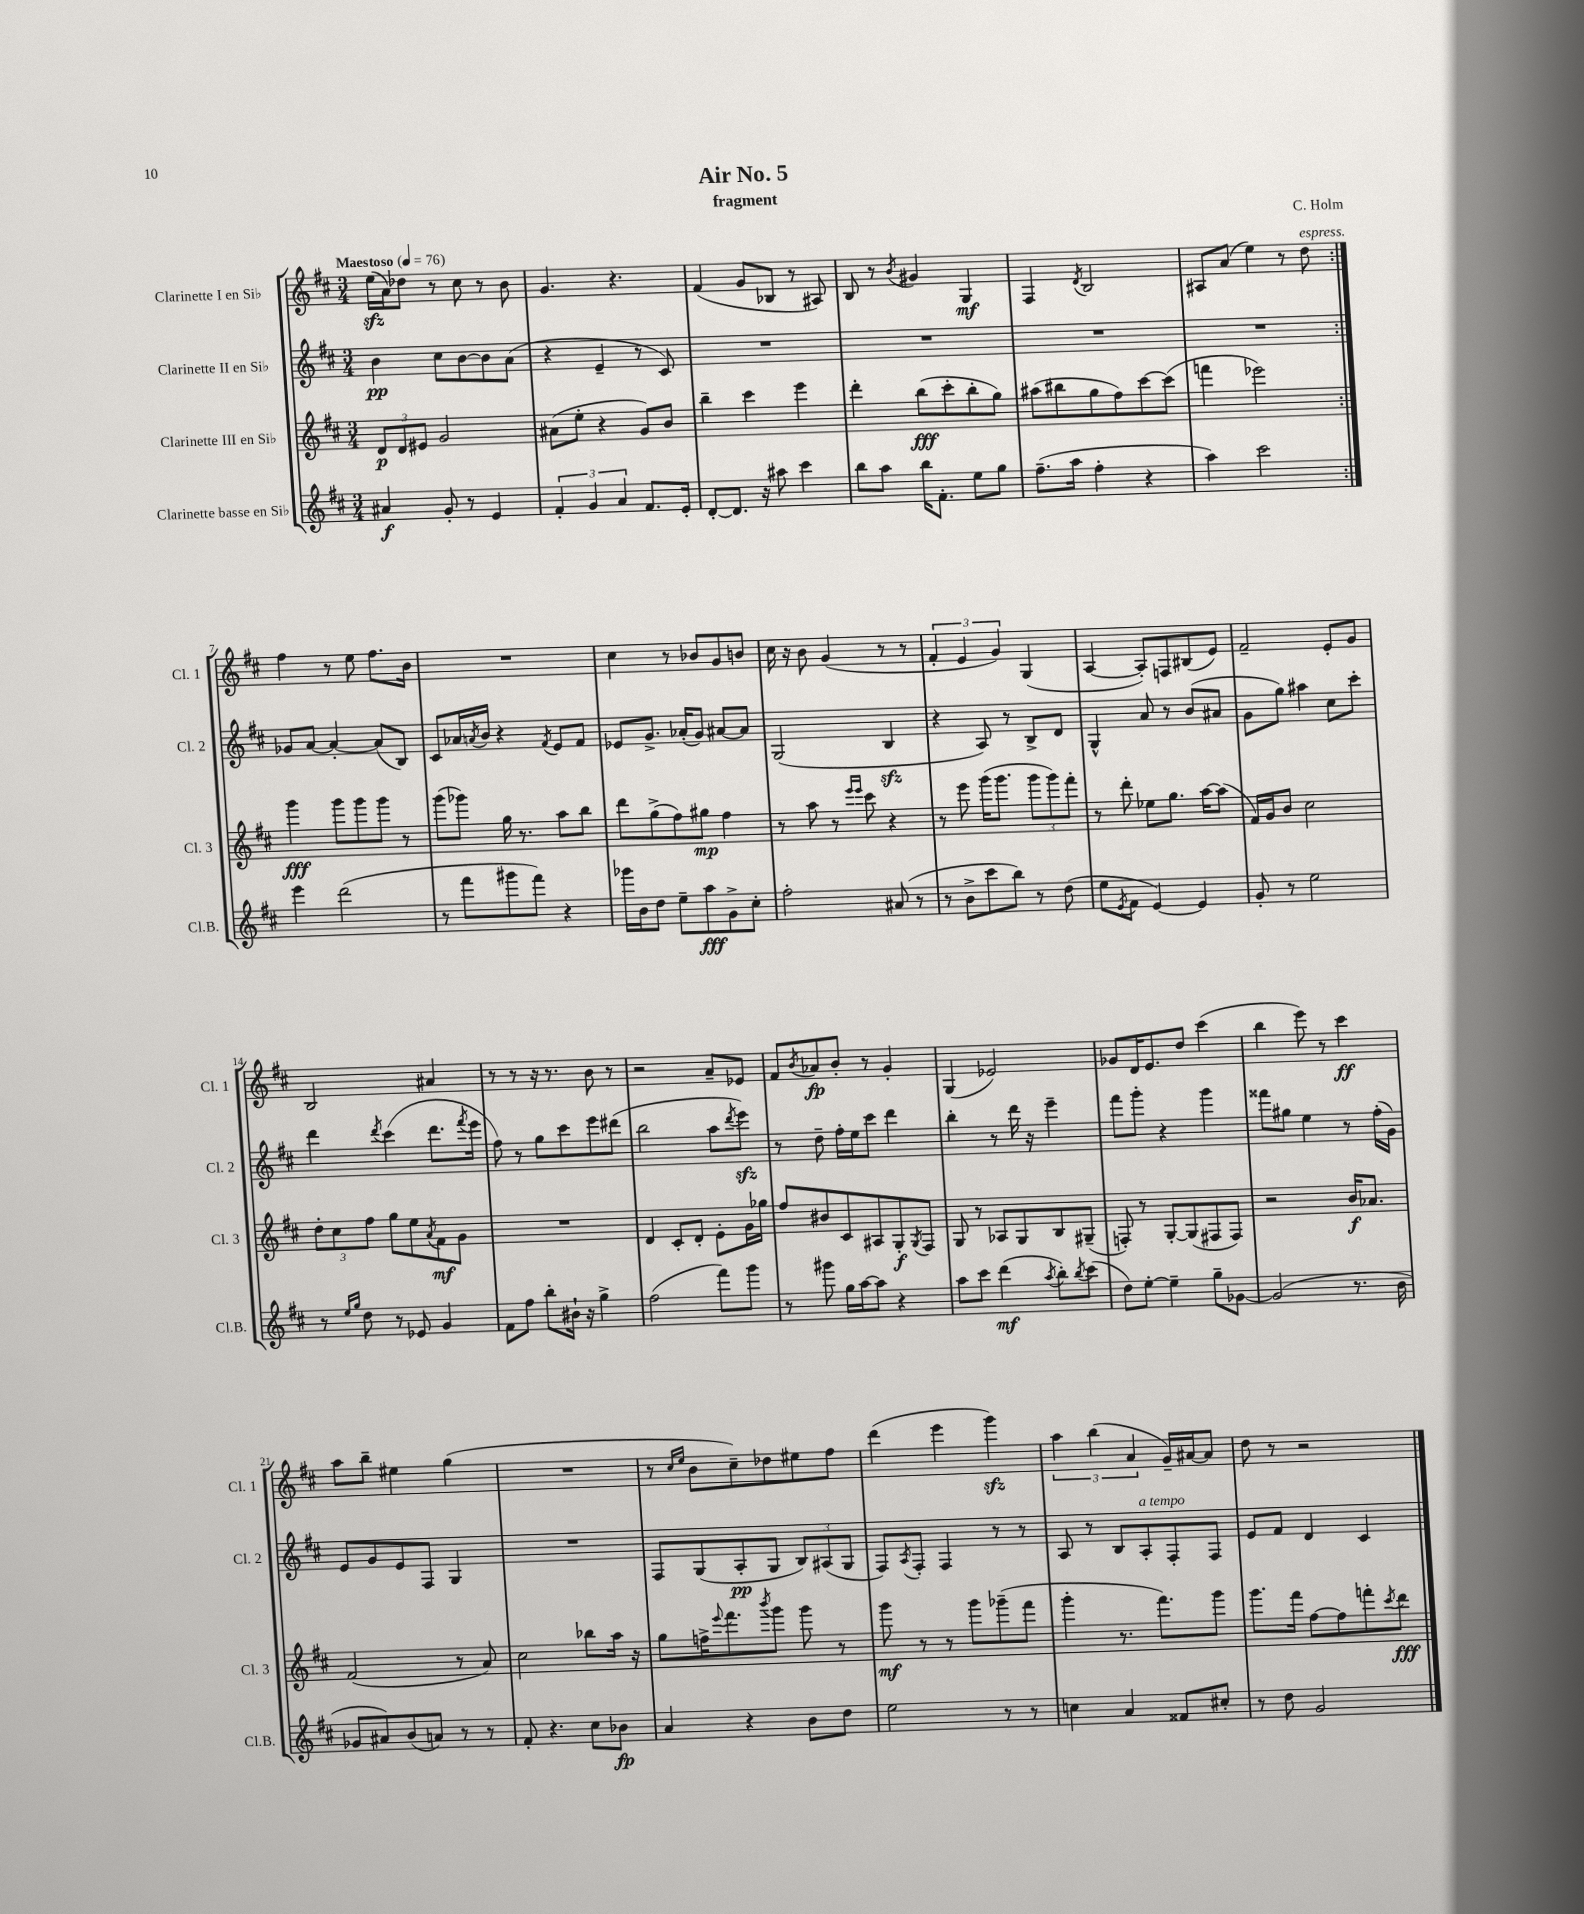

**kern	**dynam	**kern	**dynam	**kern	**dynam	**kern	**dynam
*part4	*part4	*part3	*part3	*part2	*part2	*part1	*part1
*staff4	*staff4	*staff3	*staff3	*staff2	*staff2	*staff1	*staff1
*I"Clarinette basse en Si♭	*	*I"Clarinette III en Si♭	*	*I"Clarinette II en Si♭	*	*I"Clarinette I en Si♭	*
*I'Cl.B.	*	*I'Cl. 3	*	*I'Cl. 2	*	*I'Cl. 1	*
*clefG2	*	*clefG2	*	*clefG2	*	*clefG2	*
*k[f#c#]	*	*k[f#c#]	*	*k[f#c#]	*	*k[f#c#]	*
*M3/4	*	*M3/4	*	*M3/4	*	*M3/4	*
*MM76	*	*MM76	*	*MM76	*	*MM76	*
=1	=1	=1	=1	=1	=1	=1	=1
!	!	!	!	!	!	!LO:TX:a:B:t=Maestoso	!
4a#X/	f	12d/L	p	4b\	pp	(16eezz\LL	.
.	.	.	.	.	.	16a\J)	.
.	.	12d/	.	.	.	.	.
.	.	.	.	.	.	8dd-X\J	.
.	.	12e#X/J	.	.	.	.	.
8g'/	.	2g/	.	8cc#\L	.	8r	.
8r	.	.	.	[8b\	.	8cc#\	.
4e/	.	.	.	8b\]	.	8r	.
.	.	.	.	(8a\J	.	8b\	.
=2	=2	=2	=2	=2	=2	=2	=2
6f#'/	.	(8a#X\L	.	4r	.	4.g/	.
.	.	8ee'\J	.	.	.	.	.
6g/	.	.	.	.	.	.	.
.	.	4r	.	4e~/	.	.	.
6a/	.	.	.	.	.	.	.
.	.	.	.	.	.	4.r	.
8.f#/L	.	8g/L)	.	8r	.	.	.
.	.	8b/J	.	8c#/)	.	.	.
16e'/Jk	.	.	.	.	.	.	.
=3	=3	=3	=3	=3	=3	=3	=3
[8d'/L	.	4bb~\	.	2.r	.	(4f#/	.
8.d/J]	.	.	.	.	.	.	.
.	.	4ccc#\	.	.	.	8g/L	.
16r	.	.	.	.	.	.	.
8aa#X\	.	.	.	.	.	8B-X/J	.
4ccc#\	.	4eee\	.	.	.	8r	.
.	.	.	.	.	.	8A#X/)	.
=4	=4	=4	=4	=4	=4	=4	=4
8bb\L	.	4ddd'\	.	2.r	.	8B/	.
8aa\J	.	.	.	.	.	8r	.
.	.	.	.	.	.	8qb/	.
16bb\KL	.	(8bb\L	fff	.	.	4g#X/	.
8.f#'\J	.	.	.	.	.	.	.
.	.	8ccc#'\	.	.	.	.	.
8ee\L	.	8bb'\	.	.	.	4G/	mf
8gg\J	.	8gg\J)	.	.	.	.	.
=5	=5	=5	=5	=5	=5	=5	=5
(8.ff#~\L	.	(8aa#X\L	.	2.r	.	4F#/	.
.	.	8bb#X\	.	.	.	.	.
16aa\Jk	.	.	.	.	.	.	.
.	.	.	.	.	.	8qd/	.
4ff#'\	.	8gg\	.	.	.	2B/	.
.	.	8ff#\)	.	.	.	.	.
4r	.	[8ccc#\	.	.	.	.	.
.	.	(8ccc#\J]	.	.	.	.	.
=6	=6	=6	=6	=6	=6	=6	=6
4aa\)	.	4fffn\	.	2.r	.	8A#X/L	.
.	.	.	.	.	.	(8a/J	.
2ccc#\	.	2eee-X\)	.	.	.	4ee\)	.
.	.	.	.	.	.	8r	.
!	!	!	!	!	!	!LO:TX:a:i:t=espress.	!
.	.	.	.	.	.	8dd\	.
!!LO:LB:g=z
=7:|!	=7:|!	=7:|!	=7:|!	=7:|!	=7:|!	=7:|!	=7:|!
4eee\	.	4ggg\	fff	8g-X/L	.	4ff#\	.
.	.	.	.	[8a/J	.	.	.
(2ddd\	.	8ggg\L	.	4a'/_	.	8r	.
.	.	8ggg\	.	.	.	8ee\	.
.	.	8ggg\J	.	(8a/L]	.	8.ff#\L	.
.	.	8r	.	8B/J)	.	.	.
.	.	.	.	.	.	16b\Jk	.
=8	=8	=8	=8	=8	=8	=8	=8
8r	.	(8ggg\L	.	8c#/L	.	2.r	.
8fff#\L	.	8ggg-X\J)	.	16a-X/L	.	.	.
.	.	.	.	8qan/	.	.	.
.	.	.	.	16b/JJ	.	.	.
8ggg#X\	.	16gg\	.	4r	.	.	.
.	.	8.r	.	.	.	.	.
8fff#\J)	.	.	.	.	.	.	.
.	.	.	.	8qf#/	.	.	.
4r	.	8aa\L	.	8e/L	.	.	.
.	.	8bb\J	.	8f#/J	.	.	.
=9	=9	=9	=9	=9	=9	=9	=9
16ggg-X\LL	.	8ddd\L	.	8e-X/L	.	4cc#\	.
16b\J	.	.	.	.	.	.	.
8dd\J	.	(8gg^\	.	8.g^/J	.	.	.
8ee~\L	.	8ff#\)	.	.	.	8r	.
.	.	.	.	(16a-X'/KL	.	.	.
8aa\	fff	8gg#X\J	mp	8g/J)	.	8b-X/L	.
8g^\	.	4ff#\	.	[8a#X/L	.	8g/	.
8cc#'\J	.	.	.	8a#/J]	.	8bn/J	.
=10	=10	=10	=10	=10	=10	=10	=10
2ff#'\	.	8r	.	(2G/	.	16cc#\	.
.	.	.	.	.	.	16r	.
.	.	8aa\	.	.	.	8b\	.
.	.	8r	.	.	.	(4g/	.
.	.	16qqeee/LL	.	.	.	.	.
.	.	16qqeee/JJ	.	.	.	.	.
.	.	8ccc#\	.	.	.	.	.
(8a#X/	.	4r	.	4Bzz/	.	8r	.
8r	.	.	.	.	.	8r	.
=11	=11	=11	=11	=11	=11	=11	=11
8r	.	8r	.	4r	.	6f#'/	.
8b^\L	.	8eee\	.	.	.	.	.
.	.	.	.	.	.	6e/	.
8ccc#\	.	(16ggg\KL	.	8A/)	.	.	.
.	.	8.ggg\J	.	.	.	.	.
.	.	.	.	.	.	6g/)	.
8bb\J)	.	.	.	8r	.	.	.
8r	.	12ggg\L	.	8B^/L	.	(4G/	.
.	.	12ggg\)	.	.	.	.	.
(8dd\	.	.	.	8d/J	.	.	.
.	.	12fff#'\J	.	.	.	.	.
=12	=12	=12	=12	=12	=12	=12	=12
8ee\L	.	8r	.	4G^^/	.	[4A/	.
8qe/	.	.	.	.	.	.	.
8f#\J	.	8ddd'\	.	.	.	.	.
[4e/)	.	8ee-X\L	.	8a/	.	8A'/L])	.
.	.	8.gg\J	.	8r	.	8Fn/	.
4e/]	.	.	.	(8b/L	.	(8B#X/	.
.	.	[16aa\KL	.	.	.	.	.
.	.	(8aa\J]	.	8a#X/J	.	8e/J)	.
=13	=13	=13	=13	=13	=13	=13	=13
8g'/	.	16f#/LL)	.	8g\L	.	2f#~/	.
.	.	16g/J	.	.	.	.	.
8r	.	8b/J	.	8gg\J)	.	.	.
2ee\	.	2cc#\	.	4aa#X\	.	.	.
.	.	.	.	8cc#\L	.	8e'/L	.
.	.	.	.	8ccc#'\J	.	8g/J	.
!!LO:LB:g=z
=14	=14	=14	=14	=14	=14	=14	=14
8r	.	12dd'\L	.	4ddd\	.	2B/	.
.	.	12cc#\	.	.	.	.	.
16qqee/LL	.	.	.	.	.	.	.
16qqgg/JJ	.	.	.	.	.	.	.
8dd\	.	.	.	.	.	.	.
.	.	12ff#\J	.	.	.	.	.
.	.	.	.	8qddd/	.	.	.
8r	.	8gg\L	.	(4ccc#\	.	.	.
8e-X/	.	8ee\	.	.	.	.	.
.	.	8qa/	.	.	.	.	.
4g/	.	8f#\	mf	8.ddd\L	.	4a#X/	.
.	.	8g\J	.	.	.	.	.
.	.	.	.	8qfff#/	.	.	.
.	.	.	.	16eee\Jk	.	.	.
=15	=15	=15	=15	=15	=15	=15	=15
8f#\L	.	2.r	.	8ff#\)	.	8r	.
8ff#\J	.	.	.	8r	.	8r	.
8bb'\L	.	.	.	8gg\L	.	16r	.
.	.	.	.	.	.	8.r	.
16b#X`\Jk	.	.	.	8ccc#\	.	.	.
16r	.	.	.	.	.	.	.
4gg^\	.	.	.	8eee\	.	8b\	.
.	.	.	.	(8ddd#X\J	.	8r	.
=16	=16	=16	=16	=16	=16	=16	=16
(2ff#\	.	4d/	.	2bb\	.	2r	.
.	.	8c#'/L	.	.	.	.	.
.	.	8d'/J	.	.	.	.	.
8fff#\L)	.	8e'\L	.	8aa\L	.	8a~/L	.
.	.	.	.	8qddd/	.	.	.
8ggg\J	.	16g\L	.	8eeezz\J)	.	8e-X/J	.
.	.	16gg-X\JJ	.	.	.	.	.
=17	=17	=17	=17	=17	=17	=17	=17
8r	.	8ff#/L	.	8r	.	8f#/L	.
.	.	.	.	.	.	8qb/	.
8ggg#X\	.	8b#X/	.	8dd~\	.	8a-X/	fp
16gg\LL	.	8c#/	.	16ff#'\LL	.	8b'/J	.
[16aa\J	.	.	.	16ee\J	.	.	.
8aa\J]	.	8A#X/	.	8ccc#\J	.	8r	.
4r	.	8G'/	f	4ddd\	.	4g'/	.
.	.	8qG/	.	.	.	.	.
.	.	8F#/J	.	.	.	.	.
=18	=18	=18	=18	=18	=18	=18	=18
8aa\L	.	8G/	.	4bb'\	.	(4G/	.
8ccc#\J	.	8r	.	.	.	.	.
(4ddd\	mf	8A-X/L	.	8r	.	2e-X/)	.
.	.	8G/	.	16ddd\	.	.	.
.	.	.	.	16r	.	.	.
8qaa/	.	.	.	.	.	.	.
8bb'\L)	.	8B/	.	4eee~\	.	.	.
8qbb/	.	.	.	.	.	.	.
(8ccc#\J	.	(8G#X~/J	.	.	.	.	.
=19	=19	=19	=19	=19	=19	=19	=19
8dd\L)	.	8Fn'/)	.	8fff#\L	.	8g-X/L	.
[8ee'\J	.	8r	.	8ggg'\J	.	16d/K	.
.	.	.	.	.	.	8.e/	.
4ee~\]	.	[8G'/L	.	4r	.	.	.
.	.	(8G/]	.	.	.	8dd/J	.
8gg~\L	.	8F#X/	.	4ggg\	.	(4ccc#\	.
[8g-X\J	.	8F#/J)	.	.	.	.	.
=20	=20	=20	=20	=20	=20	=20	=20
(2g-/]	.	2r	.	8fff##X\L	.	4bb\	.
.	.	.	.	8gg#X\J	.	.	.
.	.	.	.	4ee\	.	8eee\)	.
.	.	.	.	.	.	8r	.
8.r	.	16b/KL	f	8r	.	4ccc#\	ff
.	.	8.a-X/J	.	.	.	.	.
.	.	.	.	(16ff#'\LL	.	.	.
16b\	.	.	.	16g\JJ)	.	.	.
!!LO:LB:g=z
=21	=21	=21	=21	=21	=21	=21	=21
8g-X/L	.	(2f#/	.	8e/L	.	8aa\L	.
8a#X/)	.	.	.	8g/	.	8bb~\J	.
(8b/	.	.	.	8e/	.	4ee#X\	.
8an/J)	.	.	.	8F#/J	.	.	.
8r	.	8r	.	4G/	.	(4gg\	.
8r	.	8a/)	.	.	.	.	.
=22	=22	=22	=22	=22	=22	=22	=22
8f#'/	.	2cc#\	.	2.r	.	2.r	.
4.r	.	.	.	.	.	.	.
8cc#\L	.	8bb-X\L	.	.	.	.	.
8b-X\J	fp	16aa\Jk	.	.	.	.	.
.	.	16r	.	.	.	.	.
=23	=23	=23	=23	=23	=23	=23	=23
4a/	.	8gg\L	.	8F#/L	.	8r	.
.	.	.	.	.	.	16qqcc#/LL	.
.	.	.	.	.	.	16qqee/JJ	.
.	.	16ffn^\K	.	(8G/	.	8b\L	.
.	.	8qqeee/	.	.	.	.	.
.	.	8.fff#\	.	.	.	.	.
4r	.	.	.	8A'/	pp	8cc#~\)	.
.	.	8qbbb/	.	.	.	.	.
.	.	8ggg\J	.	8G/J	.	8dd-X\	.
8b\L	.	8ggg\	.	12B/L)	.	8ee#X\	.
.	.	.	.	(12A#X/	.	.	.
8dd\J	.	8r	.	.	.	8ff#\J	.
.	.	.	.	12G/J	.	.	.
=24	=24	=24	=24	=24	=24	=24	=24
2ee\	.	8ggg\	mf	8F#/L)	.	(4ddd\	.
.	.	.	.	8qA/	.	.	.
.	.	8r	.	8F#'/J	.	.	.
.	.	8r	.	4F#/	.	4eee\	.
.	.	8ggg\L	.	.	.	.	.
8r	.	(8ggg-X~\	.	8r	.	4gggzz\)	.
8r	.	8fff#\J	.	8r	.	.	.
=25	=25	=25	=25	=25	=25	=25	=25
4ccn\	.	4ggg'\	.	8A/	.	6aa\	.
.	.	.	.	8r	.	.	.
.	.	.	.	.	.	(6bb\	.
4a/	.	8.r	.	8B/L	.	.	.
.	.	.	.	.	.	6a/	.
!	!	!	!	!LO:TX:a:i:t=a tempo	!	!	!
.	.	.	.	8A'/	.	.	.
.	.	8.fff#\L)	.	.	.	.	.
8f##X/L	.	.	.	8F#'/	.	16g~/LL)	.
.	.	.	.	.	.	[16a#X/J	.
8cc#X'/J	.	8ggg\J	.	8F#/J	.	8a#/J]	.
=26	=26	=26	=26	=26	=26	=26	=26
8r	.	8.ggg\L	.	8e/L	.	8dd\	.
8dd\	.	.	.	8f#/J	.	8r	.
.	.	16fff#\Jk	.	.	.	.	.
2g/	.	[8ff#\L	.	4d/	.	2r	.
.	.	8ff#\]	.	.	.	.	.
.	.	8fffn'\	.	4c#/	.	.	.
.	.	8qccc#/	.	.	.	.	.
.	.	8ddd\J	fff	.	.	.	.
==	==	==	==	==	==	==	==
*-	*-	*-	*-	*-	*-	*-	*-
